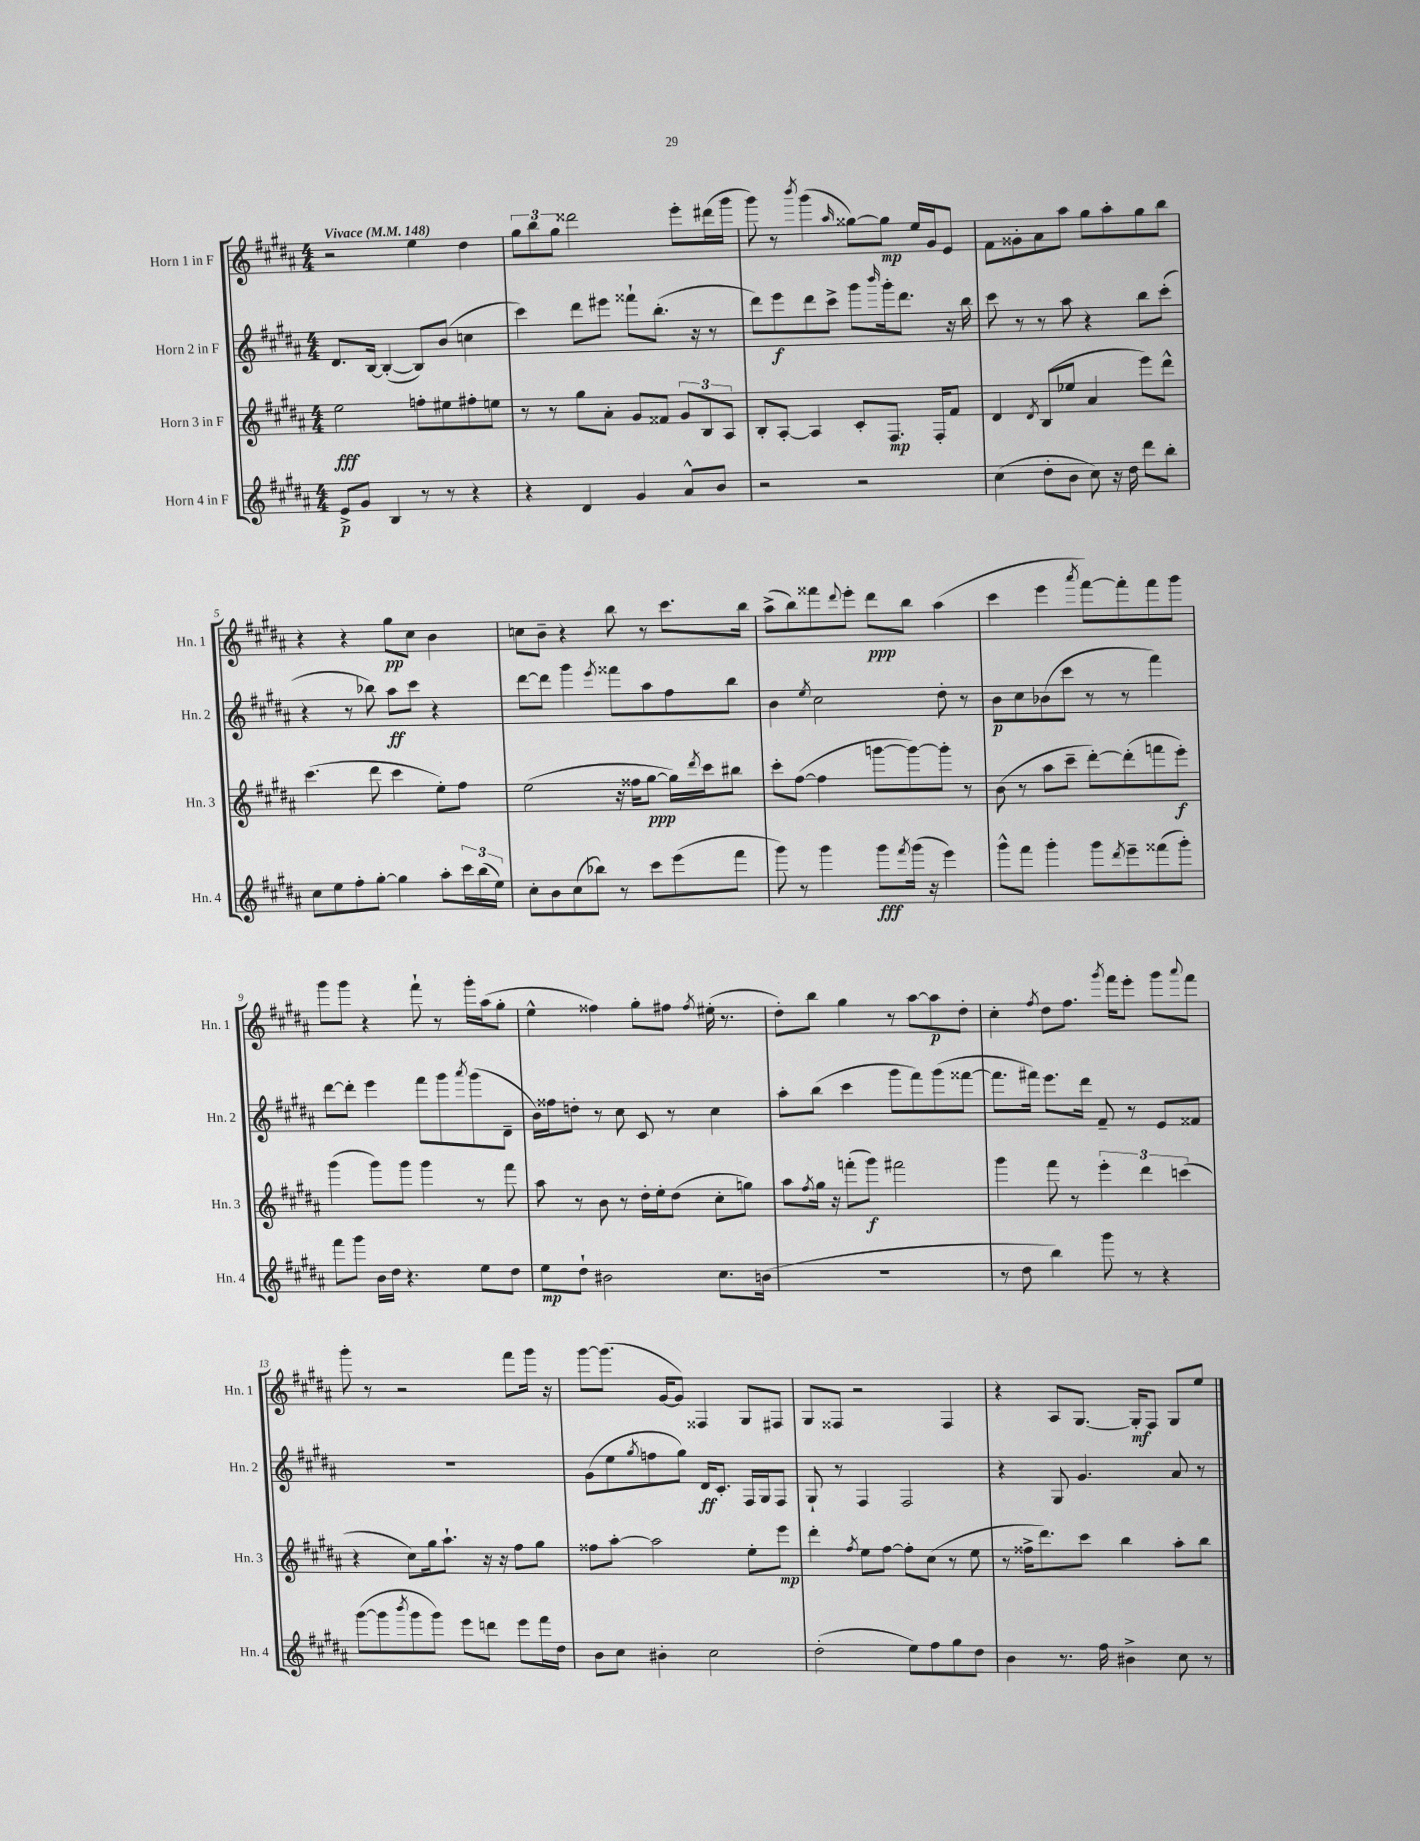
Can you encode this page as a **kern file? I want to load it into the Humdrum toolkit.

**kern	**dynam	**kern	**dynam	**kern	**dynam	**kern	**dynam
*part4	*part4	*part3	*part3	*part2	*part2	*part1	*part1
*staff4	*staff4	*staff3	*staff3	*staff2	*staff2	*staff1	*staff1
*I"Horn 4 in F	*	*I"Horn 3 in F	*	*I"Horn 2 in F	*	*I"Horn 1 in F	*
*I'Hn. 4	*	*I'Hn. 3	*	*I'Hn. 2	*	*I'Hn. 1	*
*clefG2	*	*clefG2	*	*clefG2	*	*clefG2	*
*k[f#c#g#d#a#]	*	*k[f#c#g#d#a#]	*	*k[f#c#g#d#a#]	*	*k[f#c#g#d#a#]	*
*M4/4	*	*M4/4	*	*M4/4	*	*M4/4	*
*MM148	*	*MM148	*	*MM148	*	*MM148	*
=1	=1	=1	=1	=1	=1	=1	=1
!	!	!	!	!	!	!LO:TX:a:B:t=Vivace	!
8e^/L	p	2ee\	fff	8.d#/L	.	2r	.
8g#/J	.	.	.	.	.	.	.
.	.	.	.	[16B/Jk	.	.	.
4B/	.	.	.	(4B'/_	.	.	.
8r	.	8ffn'\L	.	8B/L])	.	4ee\	.
8r	.	8ee#X\	.	(8b/J	.	.	.
4r	.	8ff#X'\	.	4ccn\	.	4dd#\	.
.	.	8een\J	.	.	.	.	.
=2	=2	=2	=2	=2	=2	=2	=2
4r	.	8r	.	4ccc#\)	.	12gg#\L	.
.	.	.	.	.	.	12bb\	.
.	.	8r	.	.	.	.	.
.	.	.	.	.	.	12gg#\J	.
4d#/	.	8gg#\L	.	8ddd#\L	.	2ddd##X\	.
.	.	8a#'\J	.	8eee#X\J	.	.	.
4g#/	.	8g#/L	.	8fff##X`\L	.	.	.
.	.	8f##X/J	.	(8.bb'\J	.	.	.
8a#^^/L	.	12g#/L	.	.	.	8eee'\L	.
.	.	.	.	16r	.	.	.
.	.	12B/	.	.	.	.	.
8b/J	.	.	.	8r	.	(16ddd#X\L	.
.	.	12A#/J	.	.	.	.	.
.	.	.	.	.	.	16ggg#\JJ	.
=3	=3	=3	=3	=3	=3	=3	=3
2r	.	8B'/L	.	8ddd#\L)	.	8ggg#\)	.
.	.	[8A#'/J	.	8eee\	f	8r	.
.	.	.	.	.	.	8qbbb/	.
.	.	4A#/]	.	8ddd#\	.	(4ggg#\	.
.	.	.	.	8ccc#^\J	.	.	.
.	.	.	.	.	.	16qqaa#/	.
2r	.	8c#'/L	.	8ggg#\L	.	[8gg##X\L)	.
.	.	.	.	16qqbbb/	.	.	.
.	.	8.F#/J	mp	16ggg#'\k	.	8gg##\J]	mp
.	.	.	.	8.ddd#\J	.	.	.
.	.	.	.	.	.	16ee/LL	.
.	.	16F#'/KL	.	.	.	16g#/J	.
.	.	8f#/J	.	16r	.	8e/J	.
.	.	.	.	16bb\	.	.	.
=4	=4	=4	=4	=4	=4	=4	=4
(4cc#\	.	4d#/	.	8ccc#\	.	8f#\L	.
.	.	.	.	8r	.	8g##X'\	.
.	.	8qd#/	.	.	.	.	.
8dd#'\L	.	(8B/L	.	8r	.	8a#\	.
8b\J	.	8ee-X/J	.	8aa#\	.	8aa#\J	.
8cc#\)	.	4a#/	.	4r	.	8gg#\L	.
16r	.	.	.	.	.	8aa#'\	.
16dd#\	.	.	.	.	.	.	.
8ddd#\L	.	8eee\L)	.	8bb\L	.	8gg#\	.
8bb'\J	.	8ddd#^^\J	.	(8ccc#'\J	.	8bb\J	.
!!LO:LB:g=z
=5	=5	=5	=5	=5	=5	=5	=5
8cc#\L	.	(4.ccc#\	.	4r	.	4r	.
8ee\	.	.	.	.	.	.	.
8ff#'\	.	.	.	8r	.	4r	.
[8gg#'\J	.	8ddd#\	.	8bb-X\)	.	.	.
4gg#\]	.	4ccc#\	.	8aa#\L	ff	8gg#\L	pp
.	.	.	.	8ccc#\J	.	8cc#\J	.
8aa#'\L	.	8ee'\L)	.	4r	.	4b\	.
24ccc#\L	.	8ff#\J	.	.	.	.	.
(24bb\	.	.	.	.	.	.	.
24ee\JJ)	.	.	.	.	.	.	.
=6	=6	=6	=6	=6	=6	=6	=6
8cc#'\L	.	(2ee\	.	[8ddd#\L	.	8ccn\L	.
8b\	.	.	.	8ddd#\J]	.	8b~\J	.
(8cc#\	.	.	.	4ggg#\	.	4r	.
8bb-X\J)	.	.	.	.	.	.	.
.	.	.	.	8qeee/	.	.	.
8r	.	16r	.	8fff##X\L	.	8bb\	.
.	.	16ff##X\KL	.	.	.	.	.
8ccc#\L	.	[8gg#\J	ppp	8aa#\	.	8r	.
(8eee\	.	16gg#\LL])	.	8ff#\	.	8.ccc#\L	.
.	.	8qddd#/	.	.	.	.	.
.	.	16ccc#\J	.	.	.	.	.
8fff#\J	.	8bb#X\J	.	8bb\J	.	.	.
.	.	.	.	.	.	16bb\Jk	.
=7	=7	=7	=7	=7	=7	=7	=7
8ggg#\)	.	8ccc#'\L	.	4b\	.	(8aa#^\L	.
8r	.	([8ff#\J	.	.	.	8bb\)	.
.	.	.	.	8qee/	.	.	.
4ggg#\	.	4ff#\]	.	2cc#\	.	8fff##X\	.
.	.	.	.	.	.	8qqddd#/	.
.	.	.	.	.	.	8eee'\J	.
8ggg#\L	fff	[8gggn\L	.	.	.	8ddd#\L	ppp
8qfff#/	.	.	.	.	.	.	.
(16ggg#\Jk	.	8ggg\_)	.	.	.	8bb\J	.
16r	.	.	.	.	.	.	.
4eee\)	.	8ggg'\J]	.	8dd#'\	.	(4aa#\	.
.	.	8r	.	8r	.	.	.
=8	=8	=8	=8	=8	=8	=8	=8
8ggg#^^\L	.	(8b\	.	8b\L	p	4ccc#\	.
8fff#\J	.	8r	.	8cc#\	.	.	.
4ggg#'\	.	8aa#\L	.	(8b-X\	.	4eee\	.
.	.	8ccc#~\J	.	8ccc#\J	.	.	.
.	.	.	.	.	.	8qaaa#/	.
8ggg#\L	.	[8ddd#'\L)	.	8r	.	[8fff#\L)	.
8qddd#/	.	.	.	.	.	.	.
8eee~\	.	(8ddd#'\]	.	8r	.	8fff#'\]	.
(8fff##X\	.	8fffn\	.	4fff#\)	.	8fff#\	.
8ggg#'\J)	.	8eee'\J)	f	.	.	8ggg#\J	.
!!LO:LB:g=z
=9	=9	=9	=9	=9	=9	=9	=9
8fff#\L	.	(4ggg#\	.	[8ddd#\L	.	8ggg#\L	.
8ggg#\J	.	.	.	8ddd#'\J]	.	8ggg#\J	.
16b\LL	.	8ggg#\L)	.	4eee\	.	4r	.
16dd#\JJ	.	.	.	.	.	.	.
4.r	.	8ggg#\J	.	.	.	.	.
.	.	4ggg#\	.	8fff#\L	.	8fff#`\	.
.	.	.	.	8ggg#\	.	8r	.
.	.	.	.	8qaaa#/	.	.	.
8ee\L	.	8r	.	(8ggg#\	.	16ggg#'\LL	.
.	.	.	.	.	.	(16aa#\J	.
8dd#\J	.	8fff#\	.	8d#~\J	.	8gg#'\J	.
=10	=10	=10	=10	=10	=10	=10	=10
8ee\L	mp	8aa#\	.	16b\LL)	.	4ee^^\	.
.	.	.	.	16ff##X\J	.	.	.
8dd#`\J	.	8r	.	8ddn'\J	.	.	.
2b#X\	.	8b\	.	8r	.	4ff##X\)	.
.	.	8r	.	8cc#\	.	.	.
.	.	16dd#'\LL	.	8c#/	.	8gg#'\L	.
.	.	16ee'\J	.	.	.	.	.
.	.	(8dd#\J	.	8r	.	8ff#X\J	.
.	.	.	.	.	.	8qff#/	.
8.cc#\L	.	8cc#'\L	.	4cc#\	.	(16ee#X'\	.
.	.	.	.	.	.	8.r	.
.	.	8ggn\J)	.	.	.	.	.
(16bn\Jk	.	.	.	.	.	.	.
=11	=11	=11	=11	=11	=11	=11	=11
1r	.	8aa#\L	.	8aa#'\L	.	8dd#'\L)	.
.	.	8qff#/	.	.	.	.	.
.	.	16gg#\Jk	.	(8bb\J	.	8bb\J	.
.	.	16r	.	.	.	.	.
.	.	(8fffn'\L	.	4ccc#\	.	4gg#\	.
.	.	8ggg#\J)	f	.	.	.	.
.	.	2fff#X\	.	8ggg#\L	.	8r	.
.	.	.	.	8fff#\)	.	[8aa#\L	.
.	.	.	.	(8ggg#\	.	8aa#\]	p
.	.	.	.	[8fff##X\J	.	8dd#'\J	.
=12	=12	=12	=12	=12	=12	=12	=12
8r	.	4ggg#\	.	8.fff##\L]	.	4cc#'\	.
8dd#\	.	.	.	.	.	.	.
.	.	.	.	16fff#X\Jk)	.	.	.
.	.	.	.	.	.	8qff#/	.
4bb\)	.	8fff#\	.	8.eee\L	.	8dd#\L	.
.	.	8r	.	.	.	8.ff#\J	.
.	.	.	.	16ddd#\Jk	.	.	.
8ggg#\	.	6eee'\	.	8f#~/	.	.	.
.	.	.	.	.	.	8qggg#/	.
.	.	.	.	.	.	16fff#\KL	.
8r	.	.	.	8r	.	8eee'\J	.
.	.	6ddd#\	.	.	.	.	.
4r	.	.	.	8e/L	.	8ggg#\L	.
.	.	(6cccn\	.	.	.	.	.
.	.	.	.	.	.	8qqaaa#/	.
.	.	.	.	8f##X/J	.	8fff#\J	.
!!LO:LB:g=z
=13	=13	=13	=13	=13	=13	=13	=13
([8ggg#\L	.	4r	.	1r	.	8ggg#'\	.
8ggg#\]	.	.	.	.	.	8r	.
8qbbb/	.	.	.	.	.	.	.
8ggg#\	.	8cc#\L)	.	.	.	2r	.
8ggg#\J)	.	16gg#\k	.	.	.	.	.
.	.	8.aa#`\J	.	.	.	.	.
8eee\L	.	.	.	.	.	.	.
8dddn\J	.	16r	.	.	.	.	.
.	.	16r	.	.	.	.	.
8eee\L	.	8ff#\L	.	.	.	8fff#\L	.
16fff#\L	.	8gg#\J	.	.	.	16ggg#\Jk	.
16dd#\JJ	.	.	.	.	.	16r	.
=14	=14	=14	=14	=14	=14	=14	=14
8b\L	.	8ff##X\L	.	(8g#\L	.	[8ggg#\L	.
8cc#\J	.	[8aa#'\J	.	8ee\	.	(8.ggg#\J]	.
.	.	.	.	8qgg#/	.	.	.
4b#X'\	.	2aa#\]	.	8ffn\	.	.	.
.	.	.	.	.	.	[16g#/KL	.
.	.	.	.	8gg#\J)	.	8g#/J])	.
2cc#\	.	.	.	16d#/KL	ff	4F##X/	.
.	.	.	.	8.c#'/J	.	.	.
.	.	8ee'\L	.	16F#/LL	.	8G#/L	.
.	.	.	.	16G#/J	.	.	.
.	.	8eee\J	mp	8F#/J	.	8F#X/J	.
=15	=15	=15	=15	=15	=15	=15	=15
(2dd#'\	.	4ddd#'\	.	8G#`/	.	8G#/L	.
.	.	.	.	8r	.	8F##X/J	.
.	.	8qff#/	.	.	.	.	.
.	.	8ee\L	.	4F#/	.	2r	.
.	.	[8ff#\J	.	.	.	.	.
8ee\L)	.	8ff#'\L]	.	2F#/	.	.	.
8ff#\	.	(8cc#\J	.	.	.	.	.
8gg#\	.	8r	.	.	.	4F##/	.
8dd#\J	.	8ee\	.	.	.	.	.
=16	=16	=16	=16	=16	=16	=16	=16
4b\	.	8r	.	4r	.	4r	.
.	.	16ff##X^\KL	.	.	.	.	.
.	.	8.ddd#\)	.	.	.	.	.
8.r	.	.	.	8G#/	.	8A#/L	.
.	.	8ccc#\J	.	4.g#/	.	[8.G#/J	.
16ff#\	.	.	.	.	.	.	.
4b#X^\	.	4bb\	.	.	.	.	.
.	.	.	.	.	.	16G#'/KL]	mf
.	.	.	.	.	.	8F#/J	.
8cc#\	.	8aa#'\L	.	8a#/	.	8G#/L	.
8r	.	8bb\J	.	8r	.	8ee/J	.
==	==	==	==	==	==	==	==
*-	*-	*-	*-	*-	*-	*-	*-
